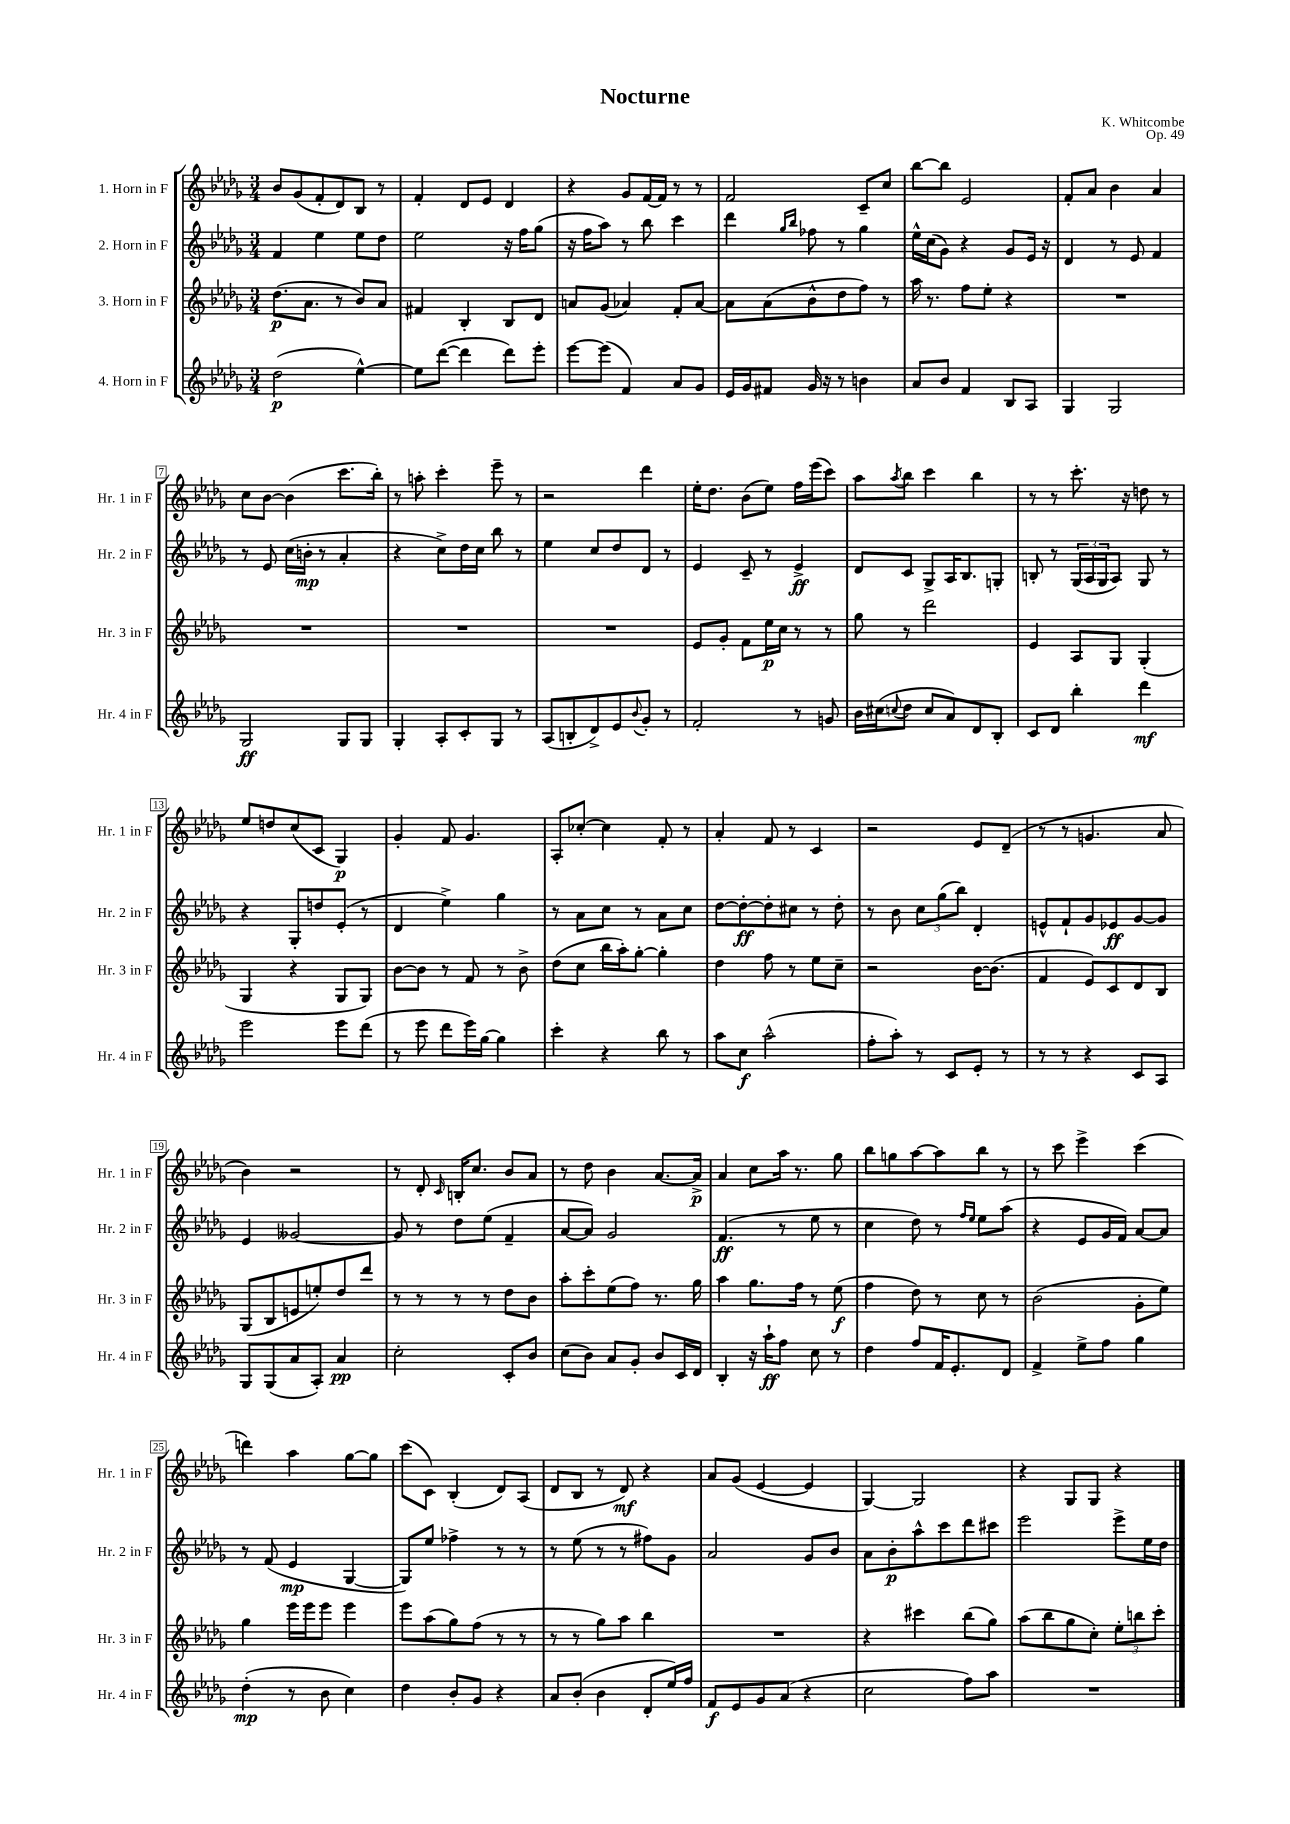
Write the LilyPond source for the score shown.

\header { title = "Nocturne" composer = "K. Whitcombe" opus = "Op. 49" }
<<
\new StaffGroup <<
\new Staff = "s0" \with { instrumentName = "1. Horn in F" shortInstrumentName = "Hr. 1 in F" } {
    \clef treble \key des \major \numericTimeSignature \time 3/4
    bes'8 ges'8( f'8-. des'8) bes8 r8 |
    f'4-. des'8 ees'8 des'4 |
    r4 ges'8 f'16~ f'16 r8 r8 |
    f'2 c'8-- c''8 |
    bes''8~ bes''8 ees'2 |
    f'8-. aes'8 bes'4 aes'4 |
    c''8 bes'8~ bes'4( c'''8. bes''16-.) |
    r8 a''8-. c'''4-. ees'''8-- r8 |
    r2 des'''4 |
    ees''16-. des''8. bes'8( ees''8) f''16 ees'''16( c'''8) |
    aes''8 \acciaccatura { aes''8 } bes''8 c'''4 bes''4 |
    r8 r8 c'''8.-. r16 d''8 r8 |
    ees''8 d''8 c''8( c'8 ges4\p) |
    ges'4-. f'8 ges'4. |
    aes8-. ces''8~-. ces''4 f'8-. r8 |
    aes'4-. f'8 r8 c'4 |
    r2 ees'8 des'8--( |
    r8 r8 g'4. aes'8 |
    bes'4) r2 |
    r8 des'8-. \grace { c'16 } b16-. c''8. bes'8 aes'8 |
    r8 des''8 bes'4 aes'8.~ aes'16->\p |
    aes'4 c''8 aes''16 r8. ges''8 |
    bes''8 g''8 aes''8~ aes''8 bes''8 r8 |
    r8 c'''8 ees'''4-> c'''4( |
    d'''4) aes''4 ges''8~ ges''8 |
    c'''8( c'8) bes4-.( des'8) aes8( |
    des'8 bes8 r8 des'8\mf) r4 |
    aes'8 ges'8( ees'4~ ees'4 |
    ges4~) ges2 |
    r4 ges8 ges8 r4 \bar "|." |
}
\new Staff = "s1" \with { instrumentName = "2. Horn in F" shortInstrumentName = "Hr. 2 in F" } {
    \clef treble \key des \major \numericTimeSignature \time 3/4
    f'4 ees''4 ees''8 des''8 |
    ees''2 r16 f''16 ges''8( |
    r16 f''16 aes''8) r8 bes''8 c'''4 |
    des'''4 \grace { ges''16 bes''16 } fes''8 r8 ges''4 |
    ees''16-^ c''16( ges'8) r4 ges'8 ees'16 r16 |
    des'4 r8 ees'8 f'4 |
    r8 ees'8 c''16( b'16-.\mp r8 aes'4-. |
    r4 c''8->) des''16 c''16 bes''8 r8 |
    ees''4 c''8 des''8 des'8 r8 |
    ees'4 c'8-- r8 ees'4->\ff |
    des'8 c'8 ges8-> aes16 bes8. g8-. |
    b8-. r8 \tuplet 3/2 { ges16( aes16 ges16 } aes8) ges8 r8 |
    r4 ges8-. d''8 ees'8-.( r8 |
    des'4 ees''4->) ges''4 |
    r8 aes'8 c''8 r8 aes'8 c''8 |
    des''8~ des''8~-.\ff des''8-. cis''8 r8 des''8-. |
    r8 bes'8 \tuplet 3/2 { c''8 ges''8( bes''8) } des'4-. |
    e'8-^ f'8-! ges'8 ees'8\ff ges'8~ ges'8 |
    ees'4 geses'2~ |
    geses'8 r8 des''8 ees''8( f'4-- |
    aes'8~ aes'8) ges'2 |
    f'4.\ff( r8 ees''8 r8 |
    c''4 des''8) r8 \grace { f''16 ees''16 } ees''8 aes''8( |
    r4 ees'8 ges'16 f'16) aes'8~ aes'8 |
    r8 f'8( ees'4\mp ges4~ |
    ges8) ees''8 fes''4-> r8 r8 |
    r8 ees''8( r8 r8 fis''8) ges'8 |
    aes'2 ges'8 bes'8 |
    aes'8 bes'8-.\p aes''8-^ c'''8 des'''8 cis'''8 |
    ees'''2 ees'''8-> ees''16 des''16 \bar "|." |
}
\new Staff = "s2" \with { instrumentName = "3. Horn in F" shortInstrumentName = "Hr. 3 in F" } {
    \clef treble \key des \major \numericTimeSignature \time 3/4
    des''8.\p( aes'8. r8 bes'8) aes'8 |
    fis'4 bes4-. bes8 des'8 |
    a'8 ges'8( aes'4) f'8-. aes'8~ |
    aes'8 aes'8( bes'8-^ des''8 f''8) r8 |
    aes''16 r8. f''8 ees''8-. r4 |
    R2. |
    R2. |
    R2. |
    R2. |
    ees'8 ges'8-. f'8 ees''16\p c''16 r8 r8 |
    ges''8 r8 des'''2 |
    ees'4 aes8 ges8 ges4-.( |
    ges4 r4 ges8 ges8) |
    bes'8~ bes'8 r8 f'8 r8 bes'8-> |
    des''8( c''8 bes''16 aes''16-.) ges''8~-. ges''4-. |
    des''4 f''8 r8 ees''8 c''8-- |
    r2 bes'16~ bes'8.( |
    f'4 ees'8) c'8 des'8 bes8 |
    ges8( bes8 e'8 e''8-.) des''8 des'''8 |
    r8 r8 r8 r8 des''8 bes'8 |
    aes''8-. c'''8-. ees''8( f''8) r8. ges''16 |
    aes''4 ges''8. f''16 r8 ees''8\f( |
    f''4 des''8) r8 c''8 r8 |
    bes'2( ges'8-. ees''8) |
    ges''4 ees'''16 ees'''16 ees'''8 ees'''4 |
    ees'''8 aes''8( ges''8) f''8( r8 r8 |
    r8 r8 ges''8) aes''8 bes''4 |
    R2. |
    r4 cis'''4 bes''8( ges''8) |
    aes''8( bes''8 ges''8 c''8-.) \tuplet 3/2 { ees''8-. b''8 c'''8-. } \bar "|." |
}
\new Staff = "s3" \with { instrumentName = "4. Horn in F" shortInstrumentName = "Hr. 4 in F" } {
    \clef treble \key des \major \numericTimeSignature \time 3/4
    des''2\p( ees''4~-^) |
    ees''8 des'''8~( des'''4 des'''8) ees'''8-. |
    ees'''8~ ees'''8( f'4) aes'8 ges'8 |
    ees'16 ges'16 fis'8 ges'16 r16 r8 b'4 |
    aes'8 bes'8 f'4 bes8 aes8 |
    ges4 ges2 |
    ges2\ff ges8 ges8 |
    ges4-. aes8-. c'8-. ges8 r8 |
    aes8( b8-. des'8->) ees'8 \appoggiatura { bes'8 } ges'8-. r8 |
    f'2-. r8 g'8 |
    bes'16 cis''16( \appoggiatura { c''8 } des''8 c''8 aes'8) des'8 bes8-. |
    c'8 des'8 bes''4-. des'''4\mf |
    ees'''2 ees'''8 des'''8( |
    r8 ees'''8 des'''8 ees'''16) ges''16~ ges''4 |
    c'''4-. r4 bes''8 r8 |
    aes''8 c''8\f aes''2-^( |
    f''8-. aes''8-.) r8 c'8 ees'8-. r8 |
    r8 r8 r4 c'8 aes8 |
    ges8 ges8( aes'8 aes8-.) aes'4\pp |
    c''2-. c'8-. bes'8 |
    c''8( bes'8) aes'8 ges'8-. bes'8 c'16 des'16 |
    bes4-. r16 aes''16-!\ff f''8 c''8 r8 |
    des''4 f''8 f'16 ees'8.-. des'8 |
    f'4-> ees''8-> f''8 ges''4 |
    des''4-.\mp( r8 bes'8 c''4) |
    des''4 bes'8-. ges'8 r4 |
    aes'8 bes'8-.( bes'4 des'8-. ees''16) f''16 |
    f'8\f ees'8 ges'8 aes'8( r4 |
    c''2 f''8) aes''8 |
    R2. \bar "|." |
}
>>
>>
\layout { \context { \Score \override BarNumber.stencil = #(make-stencil-boxer 0.1 0.3 ly:text-interface::print) } }
